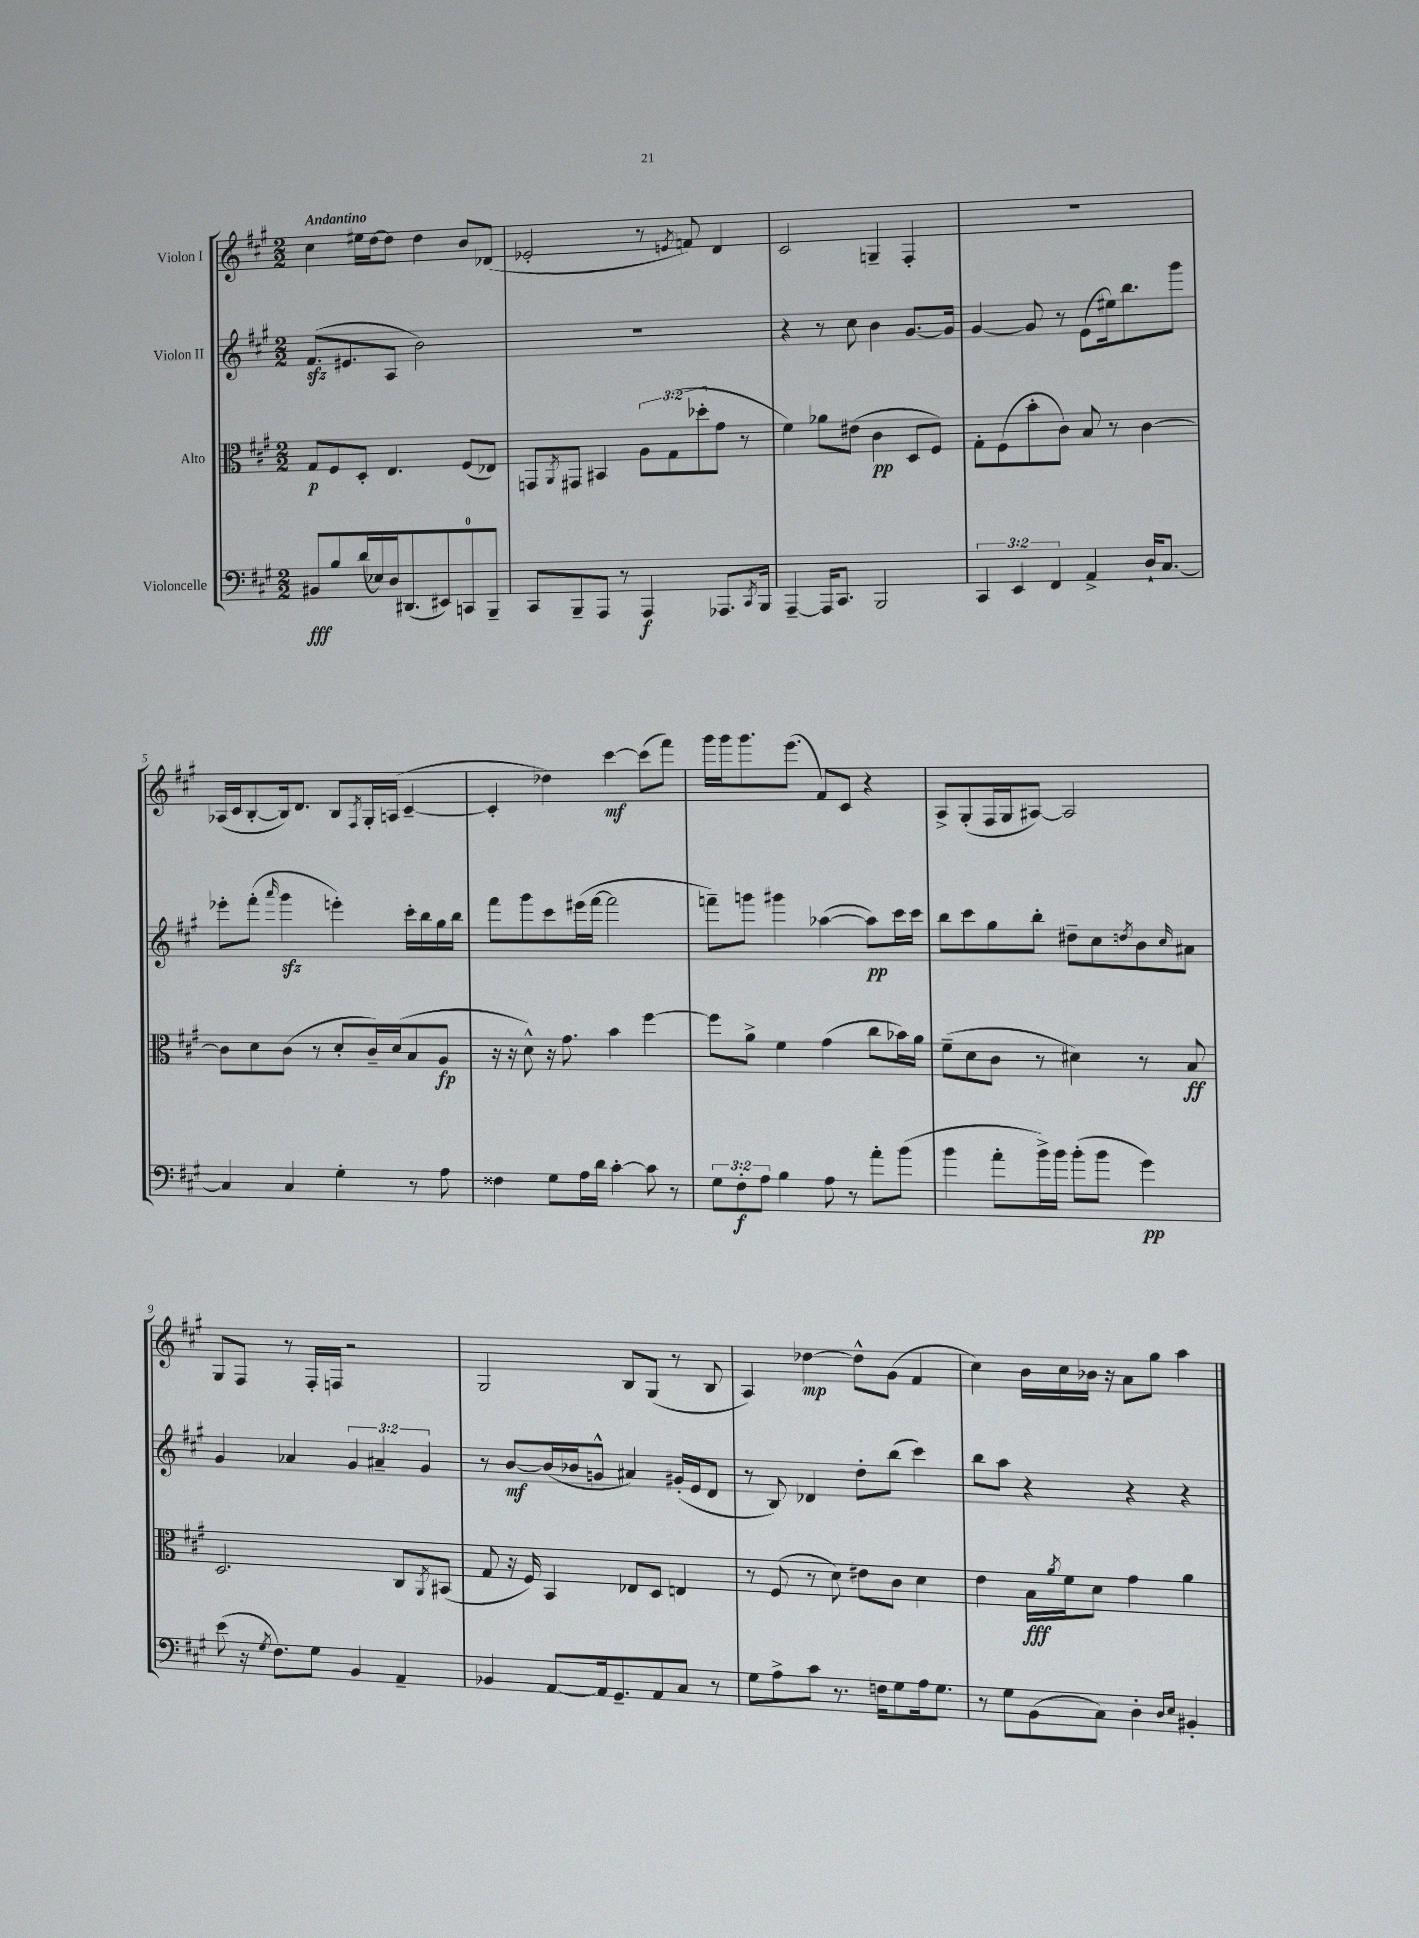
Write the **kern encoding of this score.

**kern	**kern	**kern	**kern
*staff4	*staff3	*staff2	*staff1
*clefF4	*clefC3	*clefG2	*clefG2
*k[f#c#g#]	*k[f#c#g#]	*k[f#c#g#]	*k[f#c#g#]
*M2/2	*M2/2	*M2/2	*M2/2
8BB#	8G#	(8.f#	4cc#
8B	8F#	.	.
.	.	8.e#	.
(16d	8D'	.	16ee#
16E-)	.	.	[16dd
16D	4.E	8A	8dd]
(8.DD#	.	.	.
.	.	2b)	4dd
8EE#)	.	.	.
8CC	(8F#	.	8b
8BBB~	8E-)	.	(8d-
=	=	=	=
8CC#	8GG	1r	2e-'
.	8qAA	.	.
8BBB~	8GG#	.	.
8AAA	4BB#	.	.
8r	.	.	.
4AAA	12A	.	8r
.	(12G#	.	.
.	.	.	8qe
.	.	.	8f)
.	12dd-'	.	.
8.AAA-	8g#	.	4d
.	8r	.	.
8qCC#	.	.	.
16BBB	.	.	.
=	=	=	=
[4AAA~	4f#)	4r	2c#
16AAA]	8a-	8r	.
8.CC#	.	.	.
.	(8e#	8cc#	.
2BBB	4c#	4b	4G~
.	8D	[8.g#	4F#'
.	8F#)	.	.
.	.	16g#]	.
=	=	=	=
6CC#	8G#'	[4g#	1r
.	(8F#	.	.
6EE	.	.	.
.	8b'	8g#]	.
6FF#	.	.	.
.	8c#)	8r	.
4AA^	8B	(8e	.
.	8r	16ee#)	.
.	.	8.bb	.
16D`	[4c#	.	.
[8.C#	.	.	.
.	.	8ggg#	.
=	=	=	=
4C#]	8c#]	8eee-'	(16A-
.	.	.	16c#
.	8d	(8fff#'	[8B'
.	.	16qqaaa	.
4C#	(8c#	4ggg#	16B])
.	.	.	8.d
.	8r	.	.
4G#'	8d'	4eee')	8B
.	.	.	8qF#
.	16c#~)	.	16G#'
.	(16d	.	(16A
8r	8B	16ccc#'	[4c#~
.	.	16bb	.
8A	8A	16gg#	.
.	.	16bb	.
=	=	=	=
4F##	16r	8fff#	4c#']
.	16r	.	.
.	8d^^)	8ggg#	.
8G#	16r	8ccc#	4dd-)
.	8.g#	.	.
16A	.	(16eee#	.
16d	.	[16fff#	.
[4c#'	4b	2fff#]	[4ccc#
8c#]	[4ff#	.	(8ccc#]
8r	.	.	8fff#)
=	=	=	=
12G#	8ff#]	8fff~)	16ggg#
.	.	.	16ggg#
12F#'	.	.	.
.	8a^	8ggg	8.ggg#
12A	.	.	.
4B	4f#	4ggg#	.
.	.	.	(8.eee
8A	(4g#	([4aa-	8f#)
8r	.	.	8c#
8a'	8cc#	8aa-])	4r
(8b	16b-)	16ccc#	.
.	16a	16ccc#	.
=	=	=	=
4b	(8f#~	8bb	8A^
.	8d	8ccc#	(8G#'
8a'	8c#	8gg#	16F#
.	.	.	16G#
16b^)	8r	8bb'	[8A#)
16b	.	.	.
(8b'	4d#)	8dd#~	2A#]
8b	.	8cc#	.
.	.	8qdd	.
4g#)	8r	8b	.
.	.	16qqcc#	.
.	8B	8a#	.
=	=	=	=
(8e	2.D	4g#	8G#
16r	.	.	8F#
8qG#	.	.	.
8.F#)	.	.	.
.	.	4a-	8r
8G#	.	.	16F#'
.	.	.	16F
4BB	.	6g#	2r
.	.	6a#~	.
4AA~	8C#	.	.
.	.	6g#	.
.	8qAA	.	.
.	(8BB#	.	.
=	=	=	=
4BB-	8G#	8r	2G#
.	16r	[8b	.
.	16F#)	.	.
[8AA	4BB	(16b]	.
.	.	16b-	.
16AA]	.	8g^^	.
8.GG#~	.	.	.
.	8E-	4a#)	8B
8AA	8D	.	(8G#
8C#	4E	(16g#'	8r
.	.	16e	.
8r	.	8d	8B
=	=	=	=
8G#	8r	8r	4A)
8A^	(8F#	8B)	.
8c#	8r	4d-	[4dd-
8.r	8d)	.	.
.	8e#	8dd'	8dd-^^]
16F	.	.	.
8G#	8c#	(8bb	(8g#
16A	4d	4ccc#)	4f#
8.G#	.	.	.
=	=	=	=
8r	4e	8bb	4cc#)
8G#	.	8aa	.
(8BB	16B	4r	16b
.	8qa	.	.
.	16f#	.	16cc#
8C#)	8d	.	16b-
.	.	.	16r
4D'	4g#	4r	8a
.	.	.	8gg#
16qqD	.	.	.
16qqE	.	.	.
4BB#'	4a	4r	4aa
==	==	==	==
*-	*-	*-	*-
